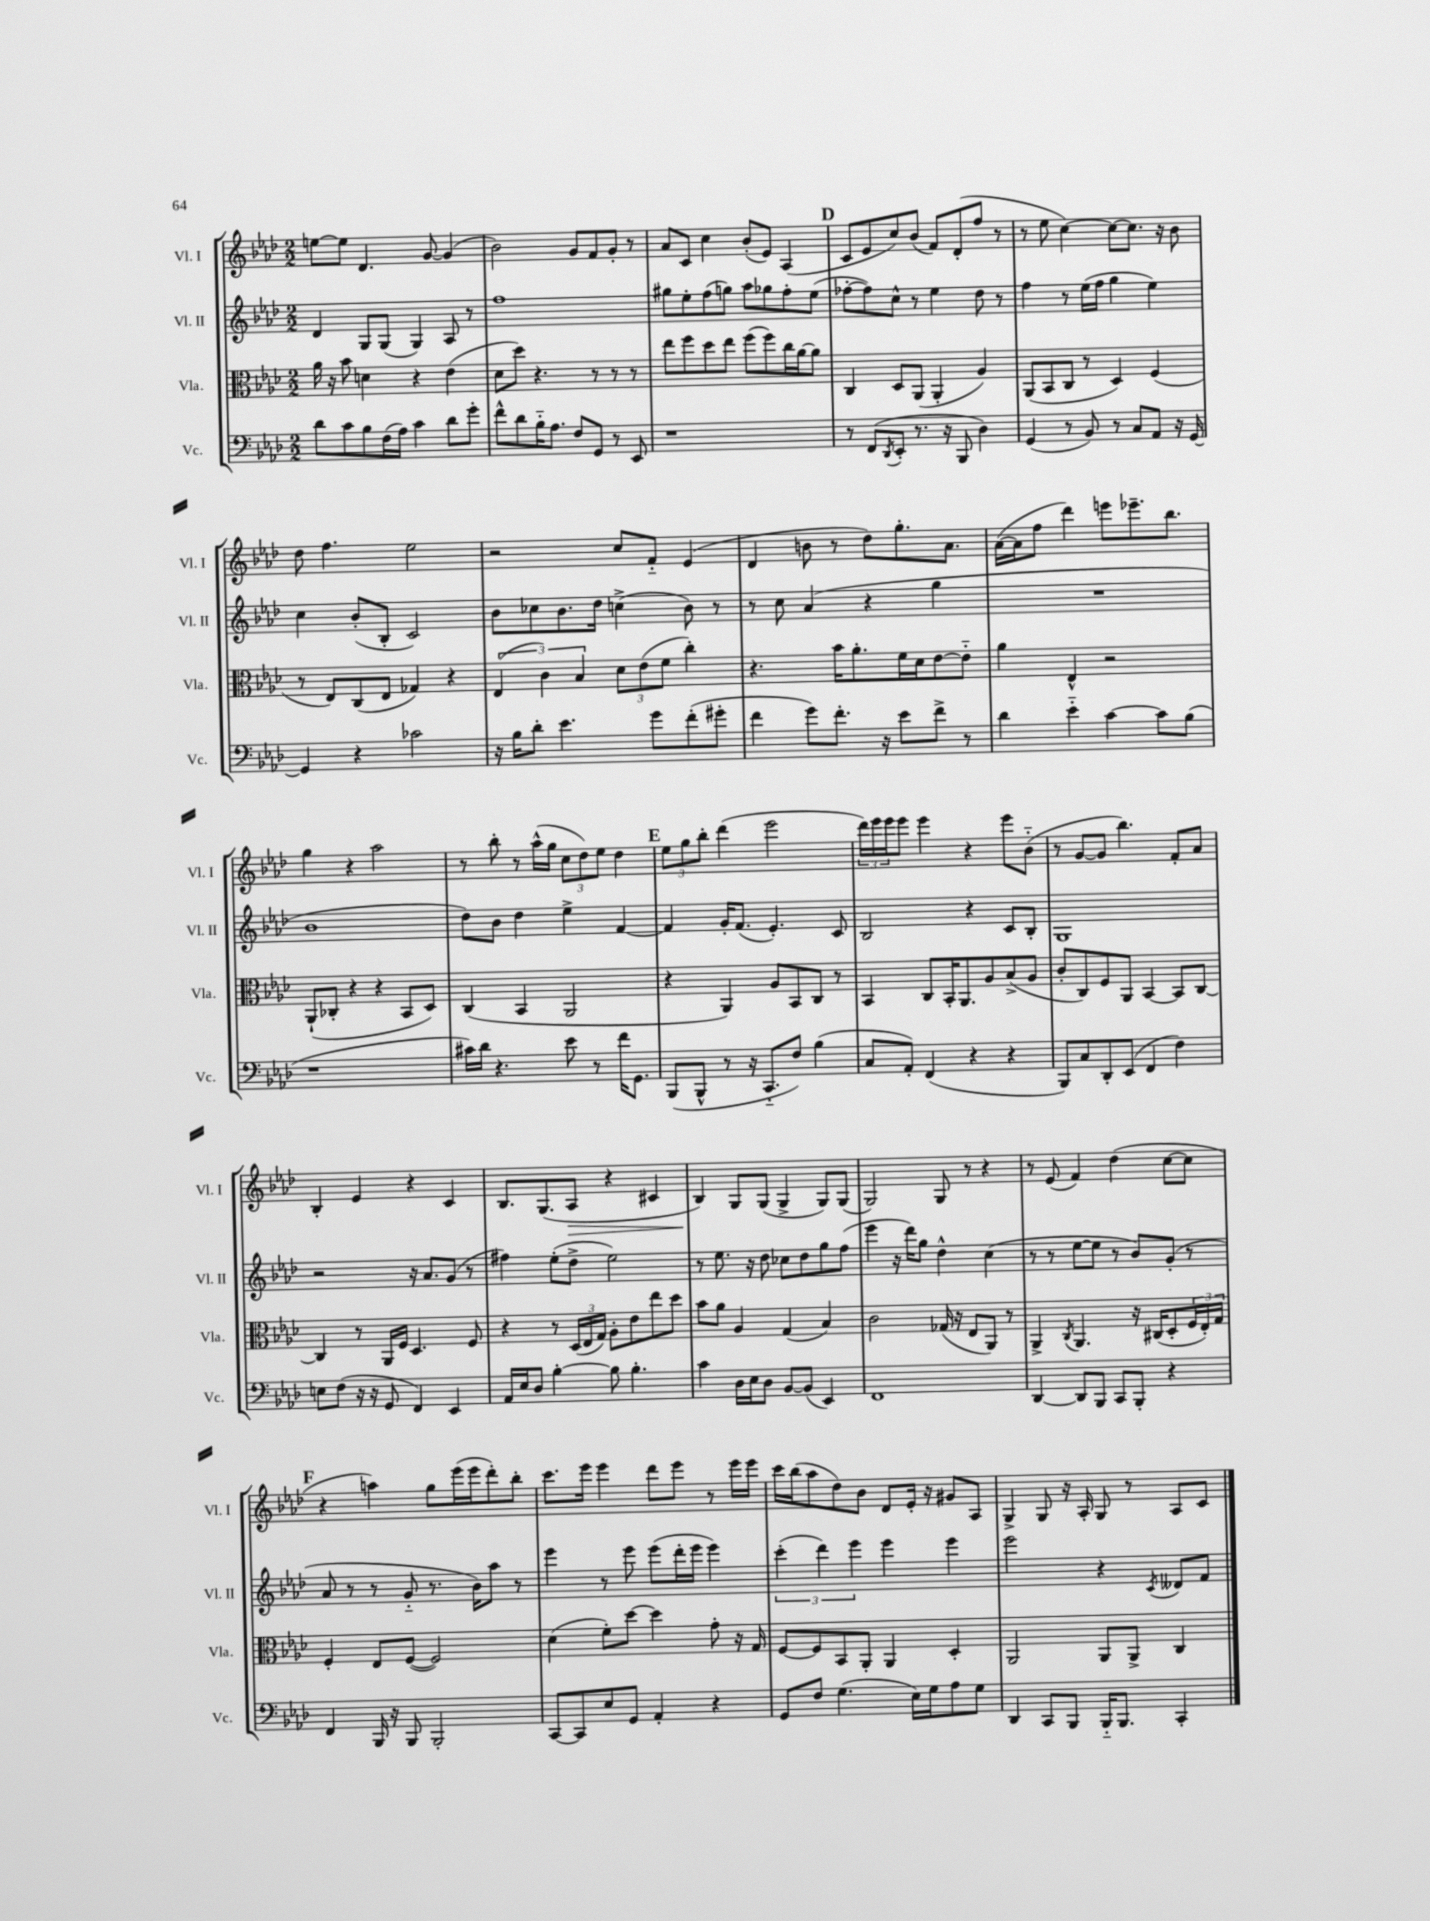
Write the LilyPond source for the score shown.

<<
\new StaffGroup <<
\new Staff = "s0" \with { instrumentName = "Vl. I" shortInstrumentName = "Vl. I" } {
    \clef treble \key aes \major \numericTimeSignature \time 2/2
    e''8~ e''8 des'4. g'8~ g'4( |
    bes'2) g'8 f'8 g'8-. r8 |
    aes'8 c'8 c''4 bes'8-.( ees'8) aes4( |
    \mark \markup { \bold "D" } c'8 ees'8 c''8) bes'8( f'8) des'8-.( f''8 r8 |
    r8 ees''8 c''4~) c''8~ c''8. r16 bes'8 |
    des''8 f''4. ees''2 |
    r2 c''8 f'8-_ ees'4( |
    des'4 b'8 r8 des''8) g''8.-. aes'8. |
    aes'16~( aes'16 f''8 des'''4) e'''8 ees'''8.-- bes''8. |
    g''4 r4 aes''2 |
    r8 bes''8-. r8 aes''16-^( g''16 \tuplet 3/2 { c''8 des''8) ees''8 } des''4 |
    \mark \markup { \bold "E" } \tuplet 3/2 { ees''8 g''8 bes''8-. } des'''4( ees'''2 |
    \tuplet 3/2 { des'''16) ees'''16 ees'''16 } ees'''8 ees'''4 r4 ees'''8 bes'8-_( |
    r8 g'8~ g'8 bes''4.) f'8-. aes'8 |
    bes4-. ees'4 r4 c'4 |
    bes8. g8.( aes8\> r4 cis'4 |
    bes4\!) g8 g8( g4-> g8) g8( |
    g2) g8 r8 r4 |
    r8 ees'8( f'4) des''4( c''8~ c''8 |
    \mark \markup { \bold "F" } r4 a''4) g''8 ees'''16( ees'''16 des'''8-.) bes''8-. |
    c'''8. ees'''16 ees'''4 des'''8 ees'''8 r8 ees'''16 ees'''16 |
    c'''16 bes''16( aes''8 des''8) bes'8 des'8 ees'16-. r16 gis'8 aes8 |
    g4-> g8 r16 aes16-. g8 r8 aes8 c'8 \bar "|." |
}
\new Staff = "s1" \with { instrumentName = "Vl. II" shortInstrumentName = "Vl. II" } {
    \clef treble \key aes \major \numericTimeSignature \time 2/2
    des'4 g8 g8( g4) aes8 r8 |
    f''1 |
    gis''8 ees''8-. f''8( g''8) aes''8 ges''8 f''8-. ees''8( |
    \mark \markup { \bold "D" } fes''8~-. fes''8) c''8-^ r8 ees''4 des''8 r8 |
    f''4 r8 ees''16( f''16 g''4 ees''4) |
    c''4 bes'8-.( bes8-. c'2) |
    bes'8 ces''8 bes'8. des''16 c''4->( bes'8) r8 |
    r8 c''8 aes'4( r4 g''4 |
    R1 |
    bes'1 |
    des''8) bes'8 des''4 ees''4-> f'4~ |
    \mark \markup { \bold "E" } f'4 g'16-. f'8.( ees'4.-.) c'8 |
    bes2 r4 c'8 bes8-. |
    g1 |
    r2 r16 aes'8. g'8( r8 |
    fis''4) ees''8-.( des''8-> ees''2) |
    r8 ees''8. r16 des''8 ces''8 des''8 g''8 f''8( |
    ees'''4 r16 des'''16) g''8 des''4-^ c''4( |
    r8 r8 ees''8~ ees''8 r8 bes'8) g'8-.( r8 |
    \mark \markup { \bold "F" } aes'8 r8 r8 g'8-_ r8. bes'16) aes''8 r8 |
    ees'''4 r8 ees'''8 ees'''8( des'''16-. ees'''16 ees'''4) |
    \tuplet 3/2 { c'''4-.( des'''4) ees'''4 } ees'''4 ees'''4 |
    ees'''2 r4 \acciaccatura { c'8 } deses'8 f'8 \bar "|." |
}
\new Staff = "s2" \with { instrumentName = "Vla." shortInstrumentName = "Vla." } {
    \clef alto \key aes \major \numericTimeSignature \time 2/2
    aes'16 r16 bes'8 d'4 r4 ees'4( |
    des'8 des''8) r4. r8 r8 r8 |
    ees''8 f''8 des''8 ees''8 f''8( f''8) c''16 aes'16~ aes'8 |
    \mark \markup { \bold "D" } c4 des8 aes,8( aes,4-. aes4) |
    aes,8( bes,8 c8 r8 des4) f4( |
    r8 ees8) c8( ees8 ges4) r4 |
    \tuplet 3/2 { ees4( c'4) bes4 } \tuplet 3/2 { des'8 ees'8( f'8 } c''4-.) |
    r4. bes'16 aes'8.-. f'16 des'16 ees'8~ ees'8-_ |
    aes'4 ees4-^ r2 |
    aes,8-!( ces8-. r4 r4 bes,8 des8) |
    c4( bes,4 aes,2 |
    \mark \markup { \bold "E" } r4 aes,4) aes8 bes,8 c8 r8 |
    bes,4 c8 bes,16-. aes,8. aes8 bes8->( aes8 |
    c'8-. c8) f8 aes,8 bes,4~ bes,8 c8~ |
    c4 r8 aes,16 f16 des4. f8 |
    r4 r8 \tuplet 3/2 { des16( ees16 g16) } aes8-. ees'8 ees''8 des''8 |
    bes'8 aes'8 aes4 g4( bes4) |
    c'2 ges16( r16 ees8 aes,8) r8 |
    aes,4-> \acciaccatura { c8 } aes,4. r16 cis16( des8-. \tuplet 3/2 { f16 ees16-.) g16 } |
    \mark \markup { \bold "F" } f4-. ees8 f8~( f2) |
    des'4( f'8-.) des''8~ des''4 g'8-. r16 g16 |
    f8~ f8 bes,8 aes,8-. aes,4 des4-. |
    aes,2 aes,8 aes,8-> c4 \bar "|." |
}
\new Staff = "s3" \with { instrumentName = "Vc." shortInstrumentName = "Vc." } {
    \clef bass \key aes \major \numericTimeSignature \time 2/2
    des'8 c'8 bes8 f16( aes16) c'4 des'8 g'8-. |
    f'8-^ des'8 bes16-_ aes8. f8 g,8 r8 ees,8 |
    r1 |
    \mark \markup { \bold "D" } r8 f,8( \acciaccatura { des,8 } ees,8-. r8. r16 bes,,8 des4) |
    g,4( r8 bes,8) r8 c8 aes,8 r16 g,16~ |
    g,4 r4 ces'2 |
    r16 bes16 des'8-. ees'4. g'8 f'8-.( gis'8-. |
    f'4 g'8) f'8.-. r16 ees'8 f'8-> r8 |
    des'4 ees'4-_ c'4~ c'8 bes8( |
    r1 |
    cis'16) des'16 r4. ees'8 r8 f'16 g,8. |
    \mark \markup { \bold "E" } bes,,8( bes,,8-^ r8 r16 c,8.-_ f8) bes4( |
    c8 aes,8-.) f,4( r4 r4 |
    bes,,8) c8 des,8-. ees,8( f,4 f4) |
    e8 f8( r16 r16 g,8 f,4) ees,4 |
    aes,16 ees16 des8 bes4~-. bes8 bes4.-. |
    c'4 des16 ees16 des8 bes,8~ bes,8( ees,4) |
    f,1 |
    des,4~ des,8 bes,,8 c,8 bes,,8-. r4 |
    \mark \markup { \bold "F" } f,4 bes,,16 r16 bes,,8 bes,,2-. |
    c,8~ c,8 ees8 g,8 aes,4-. r4 |
    g,8 f8 g4.( ees16) g16 aes8 g8 |
    des,4 c,8 bes,,8 bes,,16-_ bes,,8. c,4-. \bar "|." |
}
>>
>>
\layout { \context { \Score \remove "Bar_number_engraver" } }
